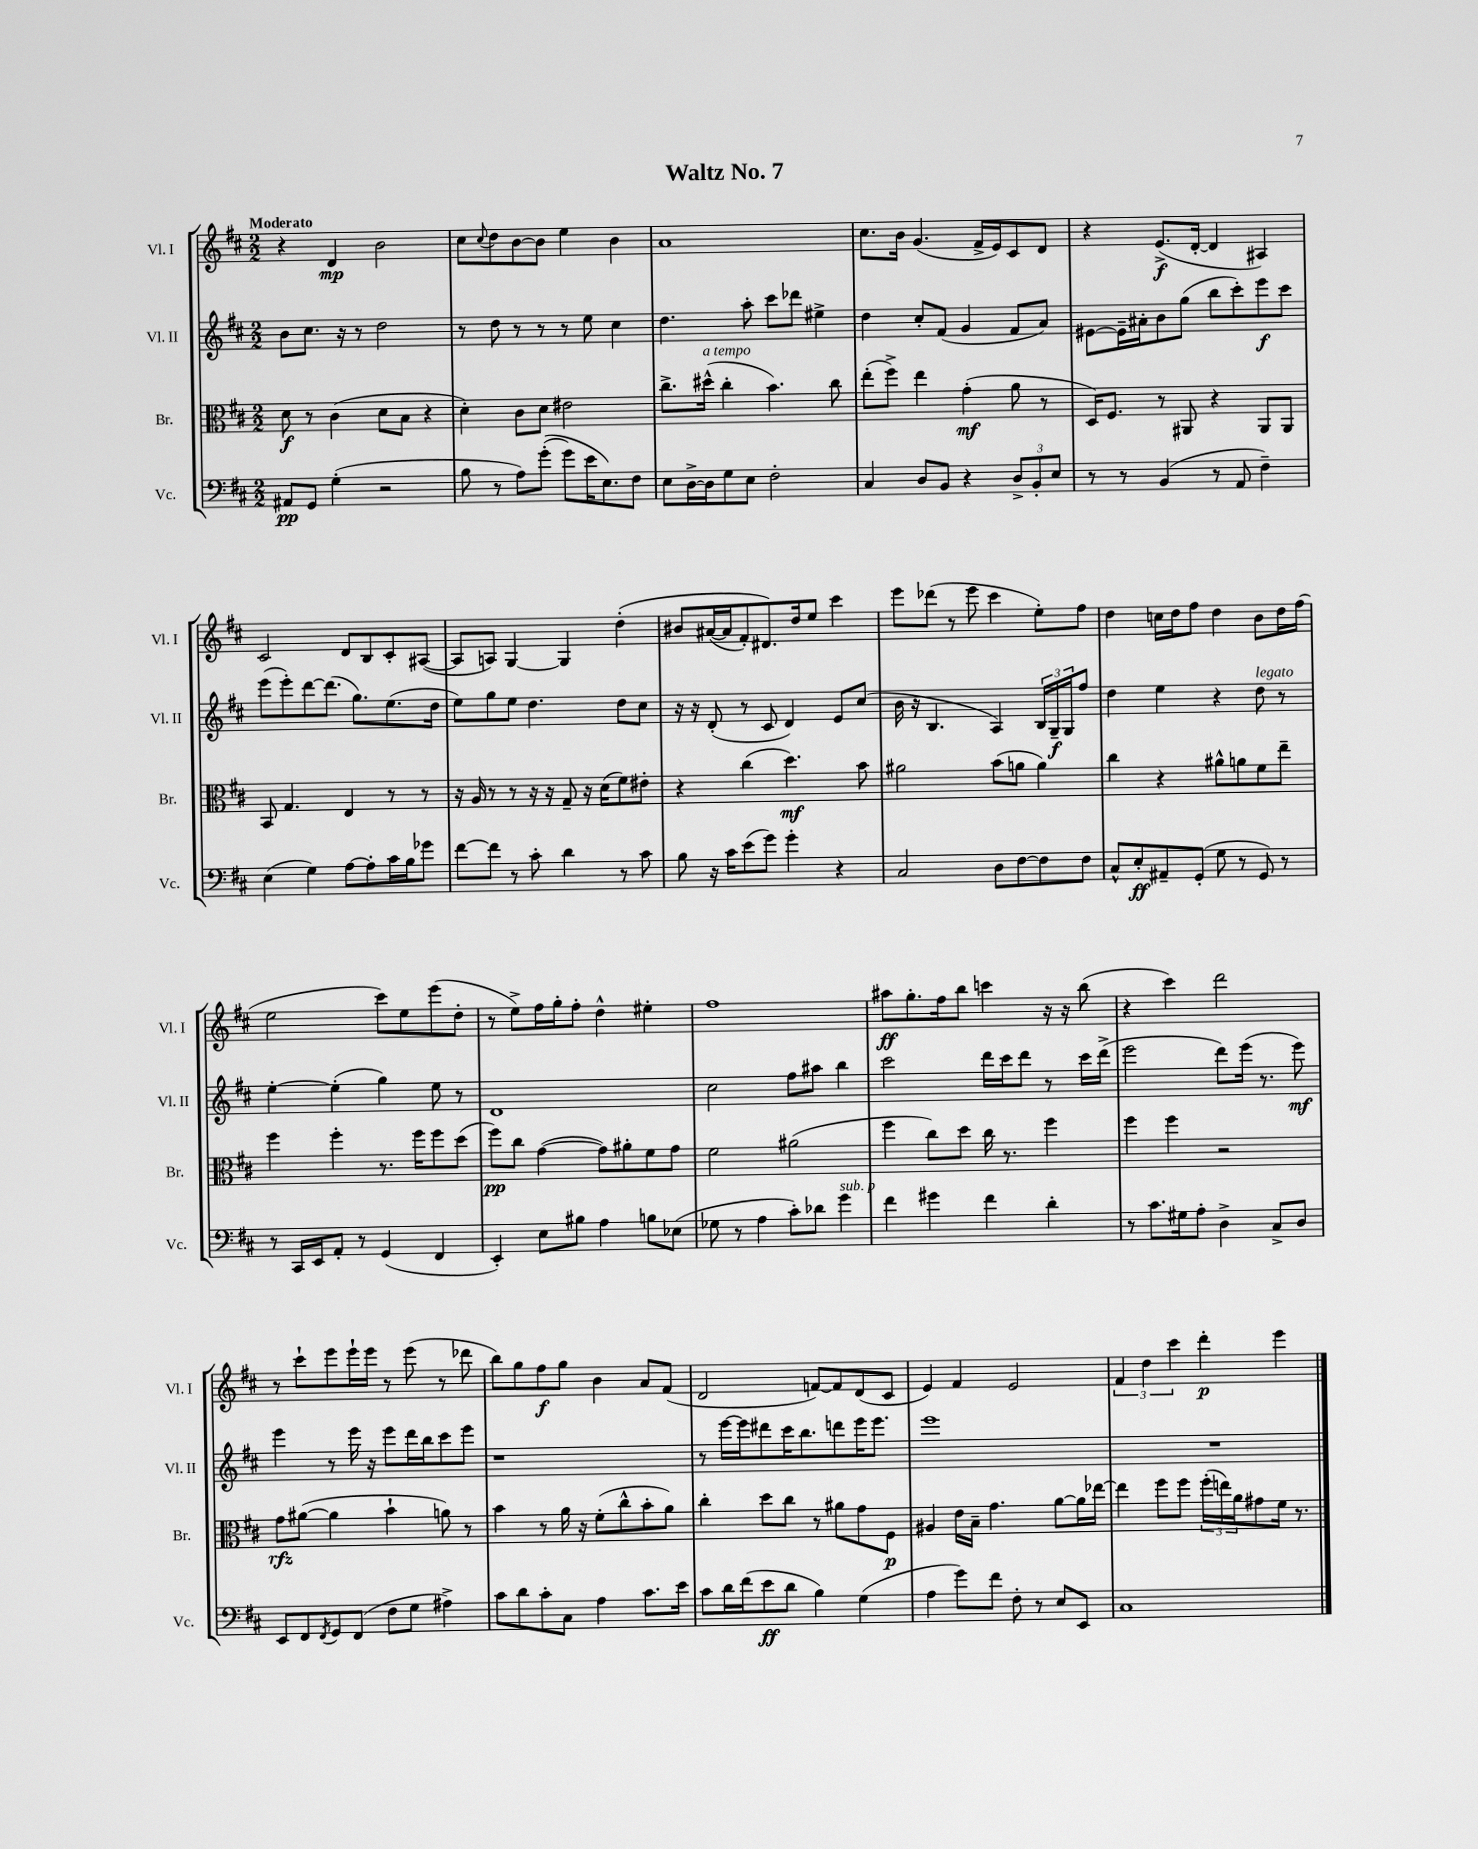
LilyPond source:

\header { title = "Waltz No. 7" }
<<
\new StaffGroup <<
\new Staff = "s0" \with { instrumentName = "Vl. I" shortInstrumentName = "Vl. I" } {
    \clef treble \key d \major \numericTimeSignature \time 2/2 \tempo "Moderato"
    r4 d'4\mp b'2 |
    cis''8 \appoggiatura { cis''8 } d''8 b'8~ b'8 e''4 b'4 |
    a'1 |
    cis''8. b'16 g'4.( fis'16-> e'16) cis'8 d'8 |
    r4 e'8.->\f( d'16~-. d'4 ais4) |
    cis'2 d'8 b8 cis'8-. ais8~( |
    ais8 a8) g4~ g4 d''4-.\( |
    bis'8 ais'16~( ais'16 fis'8-.) dis'8.\) d''16 e''8 cis'''4 |
    e'''8 des'''8( r8 e'''8 cis'''4 e''8-.) fis''8 |
    d''4 c''16 d''16 fis''8 d''4 b'8 d''16 fis''16( |
    e''2 cis'''8) e''8 e'''8( d''8-. |
    r8 e''8->) fis''16 g''16-. fis''8-. d''4-^ eis''4-. |
    fis''1 |
    ais''8\ff g''8.-. fis''16 b''8 c'''4 r16 r16 b''8( |
    r4 cis'''4) d'''2 |
    r8 cis'''8-! e'''8 e'''16-! e'''16 r8 e'''8( r8 des'''8 |
    b''8) g''8 fis''8\f g''8 b'4 a'8 fis'8( |
    d'2 f'8~) f'8 d'8( cis'8 |
    e'4) fis'4 e'2 |
    \tuplet 3/2 { fis'4 d''4 cis'''4 } d'''4-.\p e'''4 \bar "|." |
}
\new Staff = "s1" \with { instrumentName = "Vl. II" shortInstrumentName = "Vl. II" } {
    \clef treble \key d \major \numericTimeSignature \time 2/2
    b'8 cis''8. r16 r8 d''2 |
    r8 d''8 r8 r8 r8 e''8 cis''4 |
    d''4. a''8-. cis'''8 des'''8 eis''4-> |
    d''4 cis''8-. fis'8( g'4 fis'8 a'8) |
    eis'8~ eis'16-- ais'16-. b'8 g''8( b''8 cis'''8-.) e'''8\f cis'''8 |
    e'''8( e'''8-.) d'''8~ d'''8.( g''8.) e''8.( d''16 |
    e''8) g''8 e''8 d''4. d''8 cis''8 |
    r16 r16 d'8-.( r8 cis'8 d'4) e'8 cis''8( |
    b'16 r16 b4. a4) \tuplet 3/2 { b16 g16--\f g16 } fis''8 |
    d''4 e''4 r4 d''8^\markup { \italic "legato" } r8 |
    e''4~-. e''4-.( g''4) e''8 r8 |
    d'1 |
    cis''2 fis''8 ais''8 b''4 |
    cis'''2 d'''16 cis'''16 d'''8 r8 cis'''16 d'''16->( |
    e'''2 d'''8) e'''16( r8. e'''8\mf) |
    e'''4 r8 e'''16 r16 e'''8 d'''16 b''16 cis'''8 e'''8 |
    r1 |
    r8 e'''16~ e'''16 dis'''8 cis'''16 b''8. d'''8 e'''16 e'''8. |
    e'''1 |
    R1 \bar "|." |
}
\new Staff = "s2" \with { instrumentName = "Br." shortInstrumentName = "Br." } {
    \clef alto \key d \major \numericTimeSignature \time 2/2
    d'8\f r8 cis'4( d'8 b8 r4 |
    d'4-.) cis'8 d'8 eis'2 |
    cis''8.-> dis''16-^^\markup { \italic "a tempo" }( cis''4-. b'4.) cis''8 |
    e''8-.( fis''8->) e''4 g'4-.\mf( a'8 r8 |
    d16) fis8. r8 ais,8 r4 ais,8 ais,8 |
    b,8 g4. e4 r8 r8 |
    r16 a16 r8 r8 r16 r16 g8-- r16 d'16( fis'8) eis'8-. |
    r4 cis''4( d''4.\mf) b'8 |
    ais'2 b'8( a'8 a'4) |
    cis''4 r4 ais'8-^ a'8 fis'8 e''8-- |
    fis''4 fis''4-. r8. fis''16 fis''8 d''8( |
    fis''8\pp) cis''8 g'4~( g'8) ais'8-. fis'8 g'8 |
    fis'2 ais'2( |
    fis''4 cis''8) d''8 cis''16 r8. fis''4 |
    fis''4 fis''4 r2 |
    g'8\rfz ais'8~( ais'4 b'4-! a'8) r8 |
    b'4 r8 a'16 r16 fis'8-.( cis''8-^ b'8-. a'8) |
    cis''4-. d''8 cis''8 r8 ais'8 g'8 fis8\p |
    ais4 e'16 b16-- g'4. a'8~ a'16 ees''16~ |
    ees''4 fis''8 fis''8 \tuplet 3/2 { fis''16-.( e''16) a'16 } gis'8 fis'16 r8. \bar "|." |
}
\new Staff = "s3" \with { instrumentName = "Vc." shortInstrumentName = "Vc." } {
    \clef bass \key d \major \numericTimeSignature \time 2/2
    ais,8\pp g,8 g4-.( r2 |
    b8 r8 a8) g'8-.(\( g'8) e'16 e8.\) fis8 |
    e8 d16~-> d16 g8 e8 fis2-. |
    cis4 d8 b,8 r4 \tuplet 3/2 { d8-> b,8-. e8 } |
    r8 r8 b,4( r8 a,8 fis4--) |
    e4( g4) a8~ a8-. cis'16 b16 ges'8 |
    fis'8~ fis'8 r8 cis'8-. d'4 r8 cis'8 |
    b8 r16 cis'16 e'8( g'8) g'4-. r4 |
    cis2 d8 fis8~ fis8 fis8 |
    cis8-^ e8-.\ff ais,8-- g,8-.( g8 r8 g,8) r8 |
    r8 cis,16 e,16 a,8-. r8 g,4( fis,4 |
    e,4-.) e8 bis8 a4 b8 ees8( |
    ges8 r8 a4 cis'8-.) des'8 g'4^\markup { \italic "sub. p" } |
    fis'4 gis'4 fis'4 d'4-. |
    r8 cis'8. gis16 a8-. d4-> cis8-> d8 |
    e,8 fis,8 \acciaccatura { fis,8 } g,8 fis,8( fis8 g8 ais4->) |
    cis'8 d'8 cis'8-. cis8 a4 cis'8. e'16 |
    cis'8 d'16 fis'16( e'8\ff d'8 b4) g4( |
    a4 g'8) fis'8 fis8-. r8 e8 e,8 |
    cis1 \bar "|." |
}
>>
>>
\layout { \context { \Score \remove "Bar_number_engraver" } }
